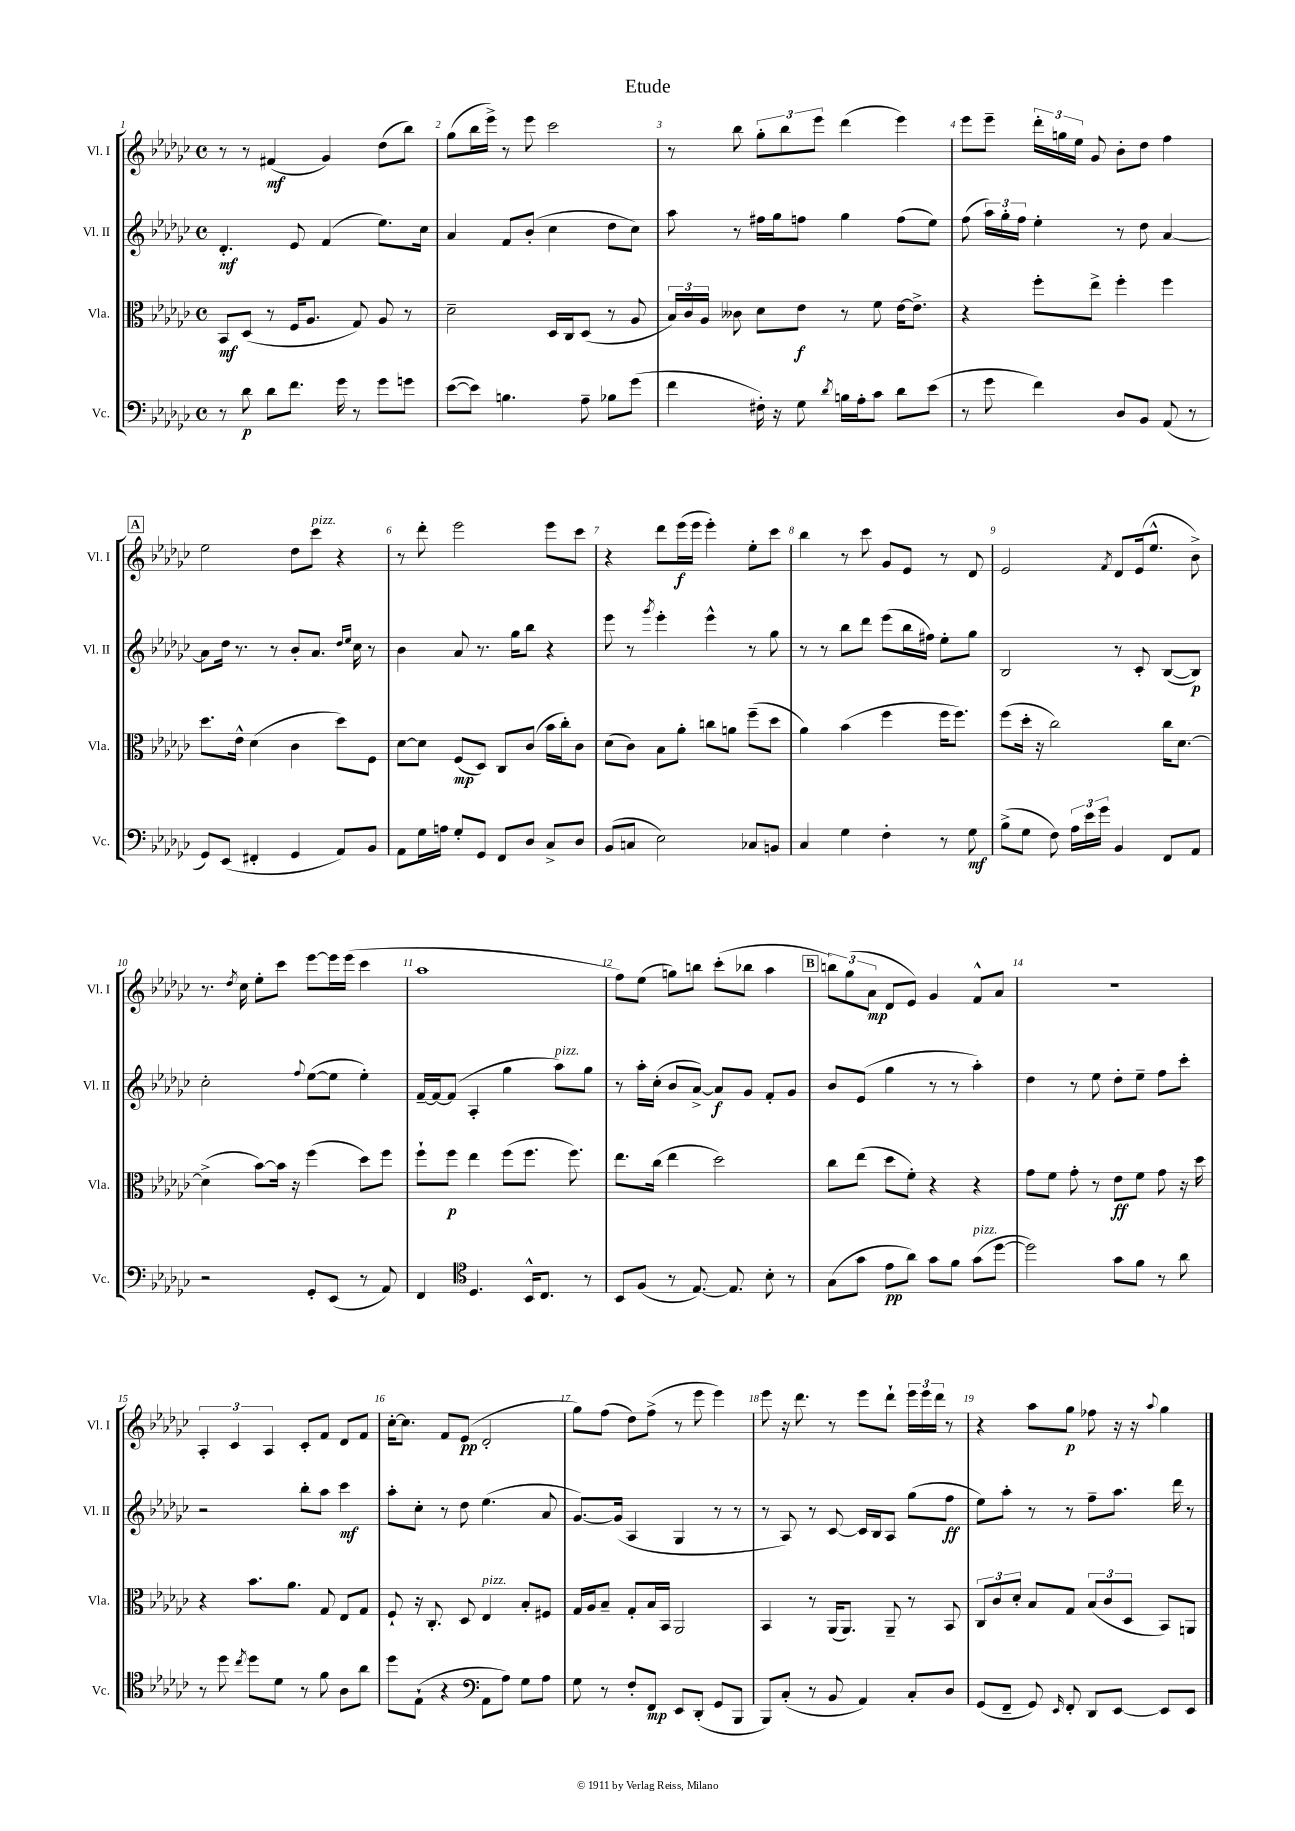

**kern	**dynam	**kern	**dynam	**kern	**dynam	**kern	**dynam
*part4	*part4	*part3	*part3	*part2	*part2	*part1	*part1
*staff4	*staff4	*staff3	*staff3	*staff2	*staff2	*staff1	*staff1
*I"Vc.	*	*I"Vla.	*	*I"Vl. II	*	*I"Vl. I	*
*I'Vc.	*	*I'Vla.	*	*I'Vl. II	*	*I'Vl. I	*
*clefF4	*	*clefC3	*	*clefG2	*	*clefG2	*
*k[b-e-a-d-g-c-]	*	*k[b-e-a-d-g-c-]	*	*k[b-e-a-d-g-c-]	*	*k[b-e-a-d-g-c-]	*
*M4/4	*	*M4/4	*	*M4/4	*	*M4/4	*
*met(c)	*	*met(c)	*	*met(c)	*	*met(c)	*
=1	=1	=1	=1	=1	=1	=1	=1
8r	.	8BB-/L	mf	4.d-'/	mf	8r	.
8d-\	p	(8D-/J	.	.	.	8r	.
8d-\L	.	8r	.	.	.	(4f#X/	mf
8.f\J	.	16F/KL	.	8e-/	.	.	.
.	.	8.A-/J	.	.	.	.	.
.	.	.	.	(4f/	.	4g-/)	.
16g-\	.	.	.	.	.	.	.
8r	.	8G-/)	.	.	.	.	.
8g-\L	.	8A-/	.	8.ee-\L)	.	(8dd-\L	.
8gn\J	.	8r	.	.	.	8bb-\J)	.
.	.	.	.	16cc-\Jk	.	.	.
=2	=2	=2	=2	=2	=2	=2	=2
([8e-\L	.	2d-~\	.	4a-/	.	(8gg-\L	.
8e-\J])	.	.	.	.	.	16bb-\L	.
.	.	.	.	.	.	16eee-^\JJ)	.
4.Bn\	.	.	.	8f/L	.	8r	.
.	.	.	.	(8b-'/J	.	8eee-\	.
.	.	16D-/LL	.	4cc-\	.	2ccc-\	.
.	.	16C-/J	.	.	.	.	.
8A-~\	.	(8D-/J	.	.	.	.	.
8B-X\L	.	8r	.	8dd-\L	.	.	.
(8g-\J	.	8A-/	.	8cc-\J)	.	.	.
=3	=3	=3	=3	=3	=3	=3	=3
4f\	.	24B-/LL)	.	8aa-\	.	8r	.
.	.	24c-/	.	.	.	.	.
.	.	24A-/JJ	.	.	.	.	.
.	.	8c--X\	.	8r	.	8bb-\	.
16F#X'\)	.	8d-\L	.	16ff#X\LL	.	12gg-'\L	.
16r	.	.	.	16gg-\J	.	.	.
.	.	.	.	.	.	12bb-\	.
8G-\	.	8e-\J	f	8ffn\J	.	.	.
.	.	.	.	.	.	12eee-\J	.
8qd-/	.	.	.	.	.	.	.
16Bn\LL	.	8r	.	4gg-\	.	(4ddd-\	.
16A-'\J	.	.	.	.	.	.	.
8c-\J	.	8f\	.	.	.	.	.
8d-\L	.	[16e-\KL	.	(8ff\L	.	4eee-\)	.
.	.	8.e-^\J]	.	.	.	.	.
(8e-\J	.	.	.	8ee-\J)	.	.	.
=4	=4	=4	=4	=4	=4	=4	=4
8r	.	4r	.	(8ff\	.	8eee-\L	.
8g-\	.	.	.	24aa-\LL)	.	8eee-~\J	.
.	.	.	.	24gg-'\	.	.	.
.	.	.	.	24ff\JJ	.	.	.
4f\)	.	8ff'\L	.	4ee-'\	.	24ddd-'\LL	.
.	.	.	.	.	.	24ggn\	.
.	.	.	.	.	.	24ee-\JJ	.
.	.	8ee-^\J	.	.	.	8g-/	.
8D-/L	.	4ff'\	.	8r	.	8b-'\L	.
8BB-/J	.	.	.	8dd-\	.	8dd-\J	.
(8AA-/	.	4ff\	.	[4a-/	.	4ff\	.
8r	.	.	.	.	.	.	.
!!LO:LB:g=z
!!LO:REH:place=s1:t=A
=5	=5	=5	=5	=5	=5	=5	=5
8GG-/L)	.	8.dd-\L	.	8a-\L]	.	2ee-\	.
(8EE-/J	.	.	.	16dd-\Jk	.	.	.
.	.	16e-^^\Jk	.	8.r	.	.	.
4FF#X'/	.	(4d-\	.	.	.	.	.
.	.	.	.	8r	.	.	.
4GG-/	.	4c-\	.	8b-'/L	.	8dd-\L	.
!	!	!	!	!	!	!LO:TX:a:i:t=pizz.	!
.	.	.	.	8.a-/J	.	8ccc-\J	.
8AA-/L)	.	8dd-\L)	.	.	.	4r	.
.	.	.	.	16qqdd-/LL	.	.	.
.	.	.	.	16qqee-/JJ	.	.	.
.	.	.	.	16cc-\	.	.	.
8BB-/J	.	8F\J	.	8r	.	.	.
=6	=6	=6	=6	=6	=6	=6	=6
8AA-\L	.	[8d-\L	.	4b-\	.	8r	.
16G-\L	.	8d-\J]	.	.	.	8ddd-'\	.
16An\JJ	.	.	.	.	.	.	.
8G-'/L	.	(8F/L	mp	8a-/	.	2eee-\	.
8GG-/J	.	8D-/J)	.	8.r	.	.	.
8FF/L	.	8C-/L	.	.	.	.	.
.	.	.	.	16gg-\KL	.	.	.
8D-/J	.	(8c-/J	.	8bb-\J	.	.	.
8C-^/L	.	16b-\LL	.	4r	.	8eee-\L	.
.	.	16cc-'\J)	.	.	.	.	.
8D-/J	.	8c-\J	.	.	.	8ccc-\J	.
=7	=7	=7	=7	=7	=7	=7	=7
(8BB-/L	.	(8d-\L	.	8eee-\	.	4r	.
8Cn/J	.	8c-\J)	.	8r	.	.	.
.	.	.	.	8qggg-/	.	.	.
2E-\)	.	8B-\L	.	4eee-'\	.	8ddd-\L	.
.	.	8a-'\J	.	.	.	(16eee-\L	f
.	.	.	.	.	.	16eee-\JJ	.
.	.	8ccn\L	.	4eee-^^\	.	4eee-'\)	.
.	.	8an\J	.	.	.	.	.
8C-X/L	.	(8ff~\L	.	8r	.	8ee-'\L	.
8BBn/J	.	8dd-\J	.	8gg-\	.	8ccc-\J	.
=8	=8	=8	=8	=8	=8	=8	=8
4C-/	.	4a-\)	.	8r	.	4bb-\	.
.	.	.	.	8r	.	.	.
4G-\	.	(4b-\	.	8bb-\L	.	8r	.
.	.	.	.	8ddd-\J	.	8ccc-\	.
4F'\	.	4ff\	.	(8eee-\L	.	8g-/L	.
.	.	.	.	16bb-\L	.	8e-/J	.
.	.	.	.	16ff#X\JJ)	.	.	.
8r	.	16ff\KL	.	8ee-'\L	.	8r	.
.	.	8.ff\J)	.	.	.	.	.
8G-\	mf	.	.	8gg-\J	.	8d-/	.
=9	=9	=9	=9	=9	=9	=9	=9
(8B-^\L	.	(8ff\L	.	2B-/	.	2e-/	.
8G-\J	.	16dd-'\Jk	.	.	.	.	.
.	.	16r	.	.	.	.	.
8F\)	.	2cc-\)	.	.	.	.	.
24A-\LL	.	.	.	.	.	.	.
24e-\	.	.	.	.	.	.	.
24g-\JJ	.	.	.	.	.	.	.
.	.	.	.	.	.	8qf/	.
4BB-/	.	.	.	8r	.	8d-/L	.
.	.	.	.	8c-'/	.	(16e-/k	.
.	.	.	.	.	.	8.ee-^^/J	.
8FF/L	.	16cc-\KL	.	([8B-/L	.	.	.
.	.	[8.d-\J	.	.	.	.	.
8AA-/J	.	.	.	8B-/J])	p	8b-^\)	.
!!LO:LB:g=z
=10	=10	=10	=10	=10	=10	=10	=10
2r	.	(4d-^\]	.	2cc-'\	.	8.r	.
.	.	.	.	.	.	8qdd-/	.
.	.	.	.	.	.	16cc-\	.
.	.	[8b-\L)	.	.	.	8ee-'\L	.
.	.	16b-\Jk]	.	.	.	8ccc-\J	.
.	.	16r	.	.	.	.	.
.	.	.	.	8qqff/	.	.	.
8GG-'/L	.	(4ff\	.	([8ee-\L	.	[8eee-\L	.
(8EE-/J	.	.	.	8ee-\J]	.	16eee-\L]	.
.	.	.	.	.	.	(16eee-\JJ	.
8r	.	8dd-\L)	.	4ee-'\)	.	4ccc-\	.
8AA-/)	.	8ff\J	.	.	.	.	.
=11	=11	=11	=11	=11	=11	=11	=11
4FF/	.	8ff`\L	.	[16f~/LL	.	1aa-	.
.	.	.	.	16f/J_	.	.	.
.	.	8ff\J	p	(8f/J]	.	.	.
*clefC4	*	*	*	*	*	*	*
4.D-/	.	4ee-\	.	4A-'/	.	.	.
.	.	(8ff\L	.	4gg-\	.	.	.
16BB-^^/KL	.	8.ff\J	.	.	.	.	.
8.C-/J	.	.	.	.	.	.	.
!	!	!	!	!LO:TX:a:i:t=pizz.	!	!	!
.	.	.	.	8aa-\L)	.	.	.
.	.	8.ff\)	.	.	.	.	.
8r	.	.	.	8gg-\J	.	.	.
=12	=12	=12	=12	=12	=12	=12	=12
8BB-/L	.	8.ee-\L	.	8r	.	8ff\L)	.
(8F/J	.	.	.	16aa-'\LL	.	(8ee-\J	.
.	.	(16cc-\Jk	.	(16cc-'\JJ	.	.	.
8r	.	4ee-\	.	8b-/L	.	8ggn\L)	.
[8.E-/)	.	.	.	[8a-^/J)	.	8bbn\J	.
.	.	2dd-\)	.	8a-/L]	f	(8ccc-'\L	.
8.E-/]	.	.	.	.	.	.	.
.	.	.	.	8g-/J	.	8bb-X\J	.
8B-'\	.	.	.	8f'/L	.	4aa-\	.
8r	.	.	.	8g-/J	.	.	.
!!LO:REH:place=s1:t=B
=13	=13	=13	=13	=13	=13	=13	=13
(8G-\L	.	8cc-\L	.	8b-/L	.	12bbn\L)	.
.	.	.	.	.	.	(12gg-\	.
8g-\J	.	(8ee-\J	.	(8e-/J	.	.	.
.	.	.	.	.	.	12a-\J	mp
8e-\L	pp	8dd-\L	.	4gg-\	.	8d-/L	.
8a-\J)	.	8f'\J)	.	.	.	8e-/J)	.
8g-\L	.	4r	.	8r	.	4g-/	.
8f\J	.	.	.	8r	.	.	.
!LO:TX:a:i:t=pizz.	!	!	!	!	!	!	!
(8g-\L	.	4r	.	4aa-'\)	.	8f^^/L	.
[8dd-\J	.	.	.	.	.	8a-/J	.
=14	=14	=14	=14	=14	=14	=14	=14
2dd-\])	.	8g-\L	.	4dd-\	.	1r	.
.	.	8f\J	.	.	.	.	.
.	.	8g-'\	.	8r	.	.	.
.	.	8r	.	8ee-\	.	.	.
8g-\L	.	8e-\L	ff	8dd-'\L	.	.	.
8f\J	.	8f\J	.	8ee-~\J	.	.	.
8r	.	8g-\	.	8ff\L	.	.	.
8a-\	.	16r	.	8ccc-'\J	.	.	.
.	.	16dd-\	.	.	.	.	.
!!LO:LB:g=z
=15	=15	=15	=15	=15	=15	=15	=15
8r	.	4r	.	2r	.	6A-'/	.
8dd-\	.	.	.	.	.	.	.
.	.	.	.	.	.	6c-/	.
8qcc-/	.	.	.	.	.	.	.
8dd-\L	.	8.b-\L	.	.	.	.	.
.	.	.	.	.	.	6A-/	.
8d-\J	.	.	.	.	.	.	.
.	.	8.a-\J	.	.	.	.	.
8r	.	.	.	8bb-'\L	.	8c-'/L	.
8f\	.	8G-/	.	8aa-\J	.	8f/J	.
8A-\L	.	8E-/L	.	4ccc-\	mf	8d-/L	.
8a-\J	.	8G-/J	.	.	.	8f/J	.
=16	=16	=16	=16	=16	=16	=16	=16
8dd-\L	.	8F`/	.	8aa-'\L	.	[16cc-'\KL	.
.	.	.	.	.	.	8.cc-\J]	.
(8E-`\J	.	16r	.	8cc-'\J	.	.	.
.	.	8.C-'/	.	.	.	.	.
4r	.	.	.	8r	.	8f/L	.
.	.	8D-/	.	8dd-\	.	(8e-/J	pp
*clefF4	*	*	*	*	*	*	*
!	!	!LO:TX:a:i:t=pizz.	!	!	!	!	!
8AA-\L	.	4E-/	.	(4.ee-\	.	2d-'/	.
8A-\J)	.	.	.	.	.	.	.
8G-\L	.	8B-'/L	.	.	.	.	.
8A-\J	.	8F#X/J	.	8a-/	.	.	.
=17	=17	=17	=17	=17	=17	=17	=17
8G-\	.	16G-/LL	.	[8.g-/L)	.	8gg-\L)	.
.	.	16A-/J	.	.	.	.	.
8r	.	8B-~/J	.	.	.	(8ff\J	.
.	.	.	.	(16g-/Jk]	.	.	.
8F'/L	.	8G-'/L	.	4A-/	.	8dd-\L)	.
8FF/J	mp	16B-/L	.	.	.	(8ff^\J	.
.	.	16BB-/JJ	.	.	.	.	.
8EE-/L	.	2AA-/	.	4G-/	.	8r	.
(8DD-'/J	.	.	.	.	.	8eee-\	.
8GG-/L	.	.	.	8r	.	4eee-\)	.
8BBB-/J	.	.	.	8r	.	.	.
=18	=18	=18	=18	=18	=18	=18	=18
8BBB-/L)	.	4BB-/	.	8r	.	8eee-\	.
(8C-'/J	.	.	.	8A-/)	.	16r	.
.	.	.	.	.	.	8.ddd-\	.
8r	.	8r	.	8r	.	.	.
8BB-/	.	(16AA-/KL	.	[8c-/	.	8r	.
.	.	8.AA-/J)	.	.	.	.	.
4AA-/)	.	.	.	16c-/LL]	.	8eee-\L	.
.	.	.	.	16B-/J	.	.	.
.	.	8AA-~/	.	8A-/J	.	8ddd-`\J	.
8C-'/L	.	8r	.	(8gg-\L	.	24eee-\LL	.
.	.	.	.	.	.	24eee-\	.
.	.	.	.	.	.	24ddd-\JJ	.
8D-/J	.	8BB-/	.	8ff\J	ff	8r	.
=19	=19	=19	=19	=19	=19	=19	=19
(8GG-/L	.	12C-/L	.	8ee-\L)	.	4r	.
.	.	12c-/	.	.	.	.	.
8FF~/J	.	.	.	8aa-'\J	.	.	.
.	.	12d-'/J	.	.	.	.	.
8GG-/)	.	8B-/L	.	8r	.	8aa-\L	.
16qqEE-/	.	.	.	.	.	.	.
8FF'/	.	8G-/J	.	8r	.	8gg-\J	p
8DD-/L	.	(12B-/L	.	8ff~\L	.	8ff-X\	.
.	.	12c-/	.	.	.	.	.
[8EE-/J	.	.	.	8.aa-\J	.	16r	.
.	.	12D-/J	.	.	.	.	.
.	.	.	.	.	.	16r	.
.	.	.	.	.	.	8qqaa-/	.
8EE-/L]	.	8BB-/L)	.	.	.	4gg-\	.
.	.	.	.	16ddd-\	.	.	.
8EE-/J	.	8AAn/J	.	8r	.	.	.
==	==	==	==	==	==	==	==
*-	*-	*-	*-	*-	*-	*-	*-
